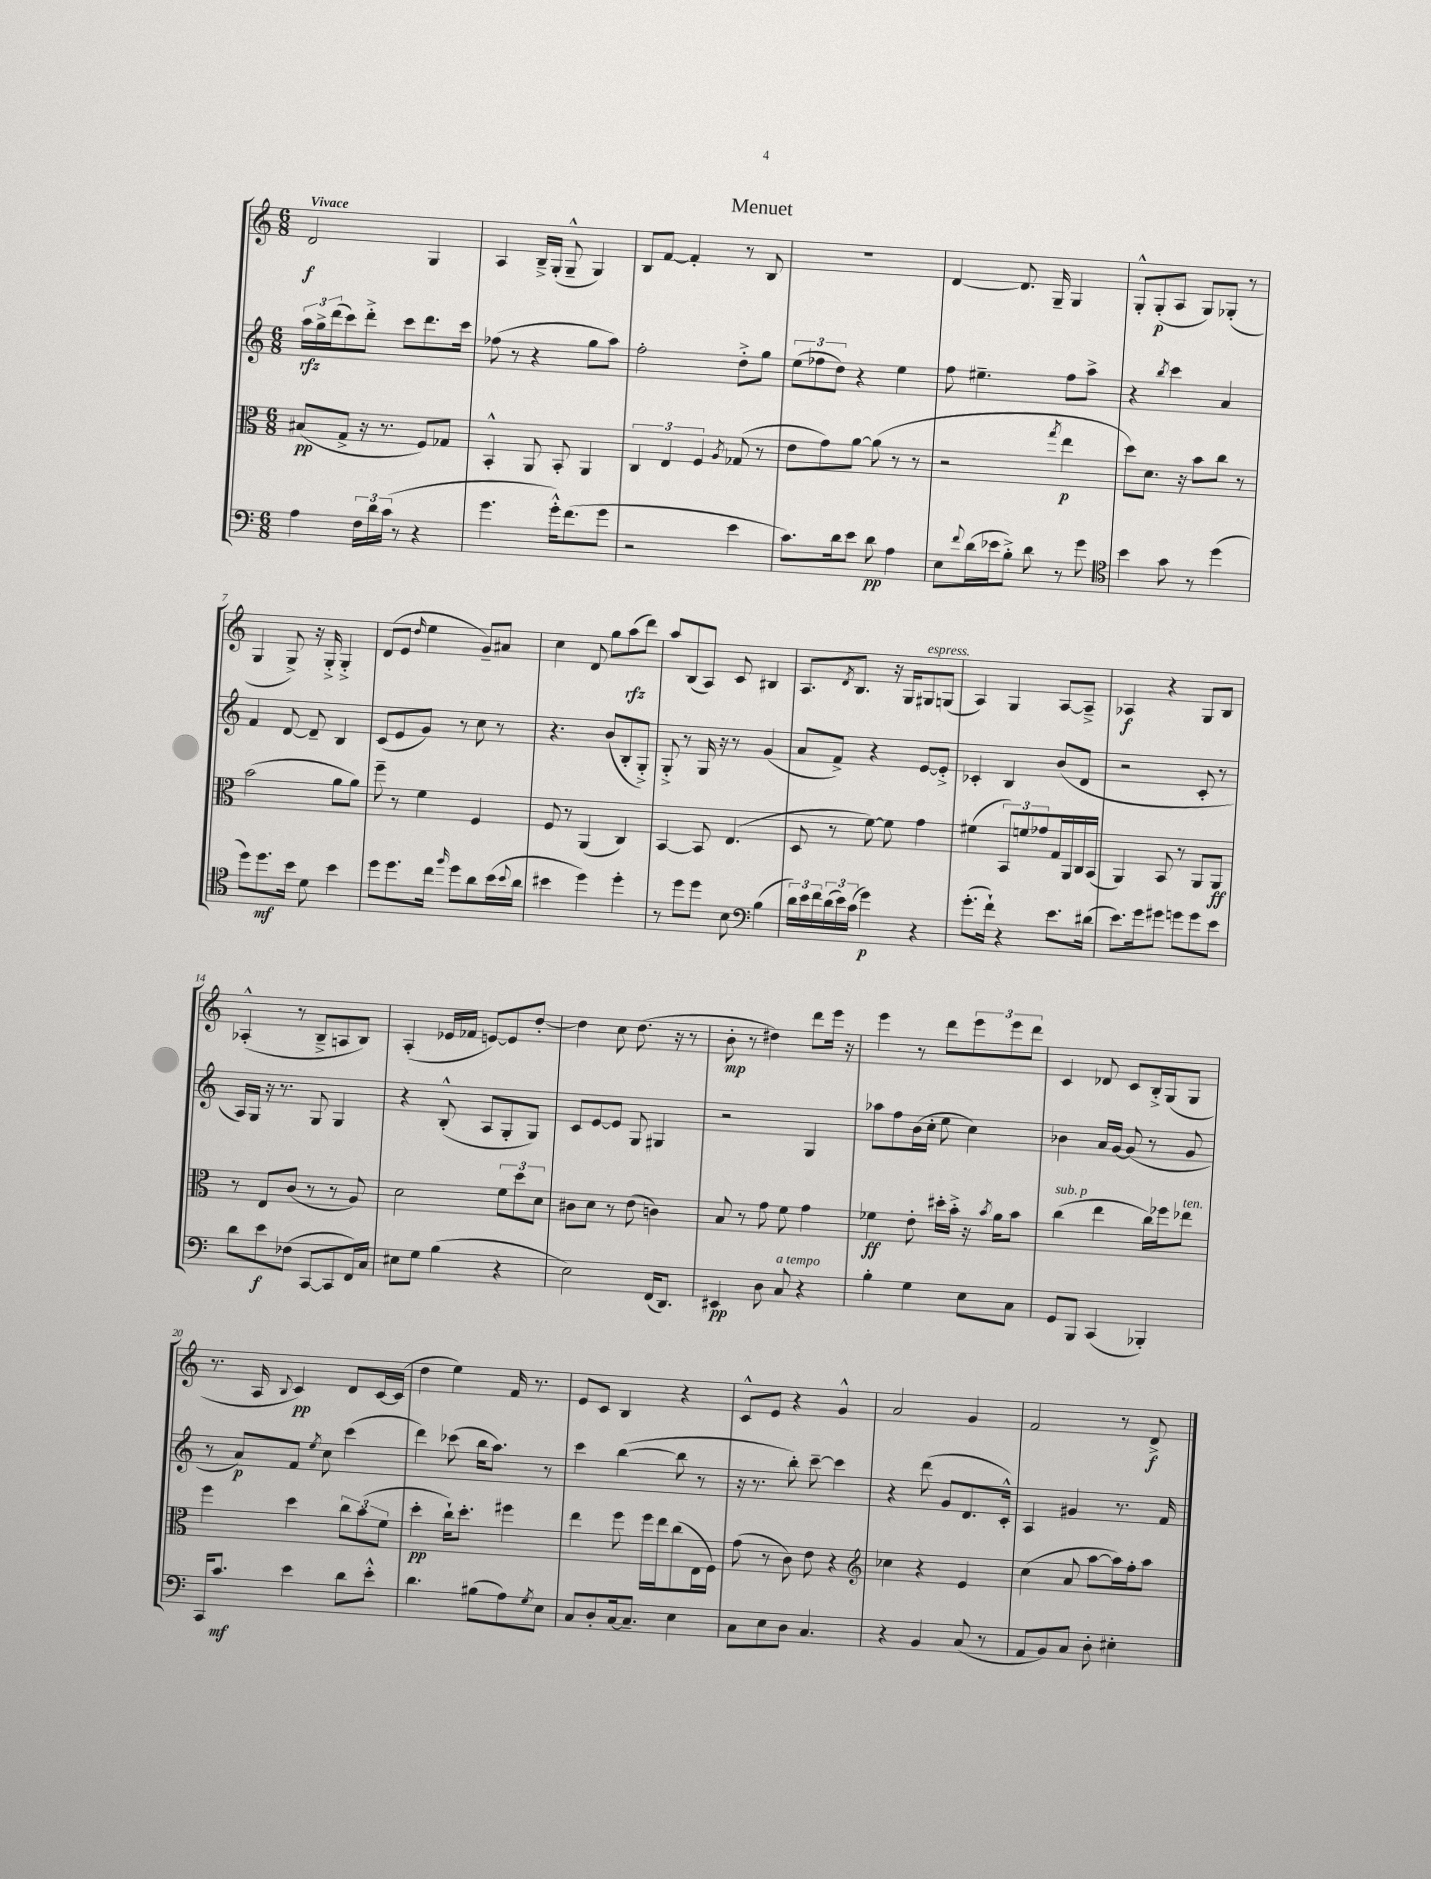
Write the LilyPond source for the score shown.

\header { title = "Menuet" }
<<
\new StaffGroup <<
\new Staff = "s0" {
    \clef treble \key c \major \numericTimeSignature \time 6/8 \tempo "Vivace"
    d'2\f g4 |
    a4 b16---> g16-.( g8---^ g4) |
    b8 f'8~ f'4-. r8 b8 |
    R2. |
    d'4~ d'8. g16-- g4 |
    g8-.-^ g8-.\p( a8 g8) ges8-.( r8 |
    g4 g8->) r16 g16-.-> g4-.-> |
    d'8( e'8 \grace { d''16 } e''4 g'8--) ais'8 |
    c''4 d'8 g''8 a''8\rfz( d'''8) |
    a''8 b8( a8) c'8 bis4 |
    a8. \acciaccatura { d'8 } b8. r16 g16 gis8^\markup { \italic "espress." } g8( |
    a4) g4 a8~ a8---> |
    aes4\f r4 g8 b8 |
    aes4-.-^( r8 b8---> a8 b8) |
    a4-.( ees'16 fes'16 e'8~) e'8 d''8~-. |
    d''4 c''8 d''8.( r16 r8 |
    b'8-.\mp r8 dis''4) d'''8 e'''16 r16 |
    e'''4 r8 d'''8 \tuplet 3/2 { e'''8 e'''8 d'''8 } |
    c'4 des'8 c'8 b16-.-> g16( g8 |
    r8. a16 \appoggiatura { b8 } c'4\pp) d'8 c'16~ c'16( |
    d''4 e''4) f'16 r8. |
    e'8 c'8 b4 r4 |
    c'8-^ e'8 r4 g'4-^ |
    a'2 g'4 |
    f'2 r8 d'8->\f \bar "|." |
}
\new Staff = "s1" {
    \clef treble \key c \major \numericTimeSignature \time 6/8
    \tuplet 3/2 { a''16\rfz g''16-> d'''16( } c'''8) d'''8-.-> c'''8 d'''8. c'''16 |
    fes''8( r8 r4 g''8 a''8) |
    f''2-. d''8-.-> g''8 |
    \tuplet 3/2 { e''8( fes''8 d''8) } r4 e''4 |
    f''8 eis''4.-- f''8 a''8-> |
    r4 \acciaccatura { b''8 } c'''4 a'4 |
    f'4 d'8~ d'8-- b4 |
    c'8( e'8 g'8) r8 c''8 r8 |
    r4. b'8( b8-. g8-.->) |
    g8-.-> r8 g16 r16 r8 g'4( |
    a'8 f'8->) r4 e'8~ e'8-.-> |
    ces'4-. b4 b'8( d'8 |
    r2 c'8-. r8 |
    a16) g16 r16 r8. g8 g4 |
    r4 b8-.-^( a8 g8-. g8) |
    c'8 e'8~ e'8 g8 gis4 |
    r2 g4 |
    aes''8 f''8 b'16( c''16-. e''8 c''4) |
    bes'4 a'16 g'16~ g'8( r8 g'8 |
    r8 a'8\p) f'8 \acciaccatura { e''8 } c''8 c'''4( |
    d'''4) ces'''8( b''16 a''8.) r8 |
    c'''4 b''4~( b''8 r8 |
    r16 r8. b''8-.) c'''8~-- c'''4 |
    r4 d'''8( g'8 d'8. c'16-.-^) |
    a4 gis'4 r8. f'16 \bar "|." |
}
\new Staff = "s2" {
    \clef alto \key c \major \numericTimeSignature \time 6/8
    bis8\pp( g8-> r16 r8. f8) ges8 |
    b,4-.-^ a,8 b,8-. a,4 |
    \tuplet 3/2 { c4 e4 f4 } \acciaccatura { a8 } ges8( r8 |
    e'8 g'8) a'8~ a'8( r8 r8 |
    r2 \acciaccatura { g''8 } e''4\p |
    d''8) d'8. r16 b'8 c''8 r8 |
    b'2( a'8 a'8) |
    f''8-- r8 f'4 f4 |
    f8 r8 a,4( c4) |
    b,4~ b,8 e4.( |
    d8 r8 f'8~) f'8 g'4 |
    fis'4( \tuplet 3/2 { b,8) f'8 ges'8 } g16 a,16 c16 b,16( |
    a,4) b,8 r8 a,8 a,8\ff |
    r8 e8 c'8( r8 r8 a8) |
    d'2 \tuplet 3/2 { f'8 d''8 d'8 } |
    cis'8 d'8 r8 e'8( c'4) |
    b8 r8 g'8 f'8 g'4 |
    fes'4\ff e'8-. dis''16-. b'16-.-> r16 \acciaccatura { b'8 } a'16 b'8 |
    c''4^\markup { \italic "sub. p" }( e''4 c''16) fes''16 ees''8^\markup { \italic "ten." } |
    f''4 d''4 \tuplet 3/2 { c''8 b'8( f'8 } |
    d''4-.\pp c''16-!) d''8.-. fis''4 |
    e''4 f''8 f''16 e''16 c''8( e16 f16) |
    g'8( r8 c'8) e'8 r4 |
    \clef treble ces''4 r4 e'4 |
    c''4( a'8 a''8~ a''16) f''16-. a''8 \bar "|." |
}
\new Staff = "s3" {
    \clef bass \key c \major \numericTimeSignature \time 6/8
    a4 \tuplet 3/2 { f16 d'16 c'16( } r8 r4 |
    g'4. g'16-.-^) f'8.( g'8 |
    r2 e'4 |
    c'8.) d'16 e'8 d'8\pp a4 |
    e8 \appoggiatura { f'8 } d'16( ees'16 b8-.->) d'8 r8 g'8 |
    \clef tenor b'4 g'8 r8 d''4( |
    d''8) d''8.\mf b'16 d'8 b'4 |
    d''8 d''8. c''16 \grace { f''16 } d''8 a'8 b'16( \appoggiatura { b'8 } a'16 |
    bis'4 d''4) d''4-. |
    r8 d''8 d''8 b8 \clef bass b4( |
    \tuplet 3/2 { d'16) e'16 f'16 } \tuplet 3/2 { d'16( e'16) c'16( } g'4\p) r4 |
    g'8.-.( f'16-!) r4 e'8. dis'16( |
    e'8.) g'16 gis'8 g'8 g'8 e'8 |
    d'8 e'8\f fes8( c,8~ c,8 f,16) c16 |
    eis8 g8 b4( r4 |
    e2) f,16( d,8.) |
    eis,4\pp d8 c8^\markup { \italic "a tempo" } r4 |
    b4-. g4 e8 c8 |
    g,8 b,,8 c,4( bes,,4-.) |
    c,16 c'8.\mf e'4 d'8 e'8-.-^ |
    d'4. bis8( a8) \acciaccatura { g8 } e8 |
    c8 d8-. c16~ c8.-- e4 |
    c8 e8 d8 c4. |
    r4 b,4 c8( r8 |
    a,8 b,8) c8 d8-. eis4-. \bar "|." |
}
>>
>>
